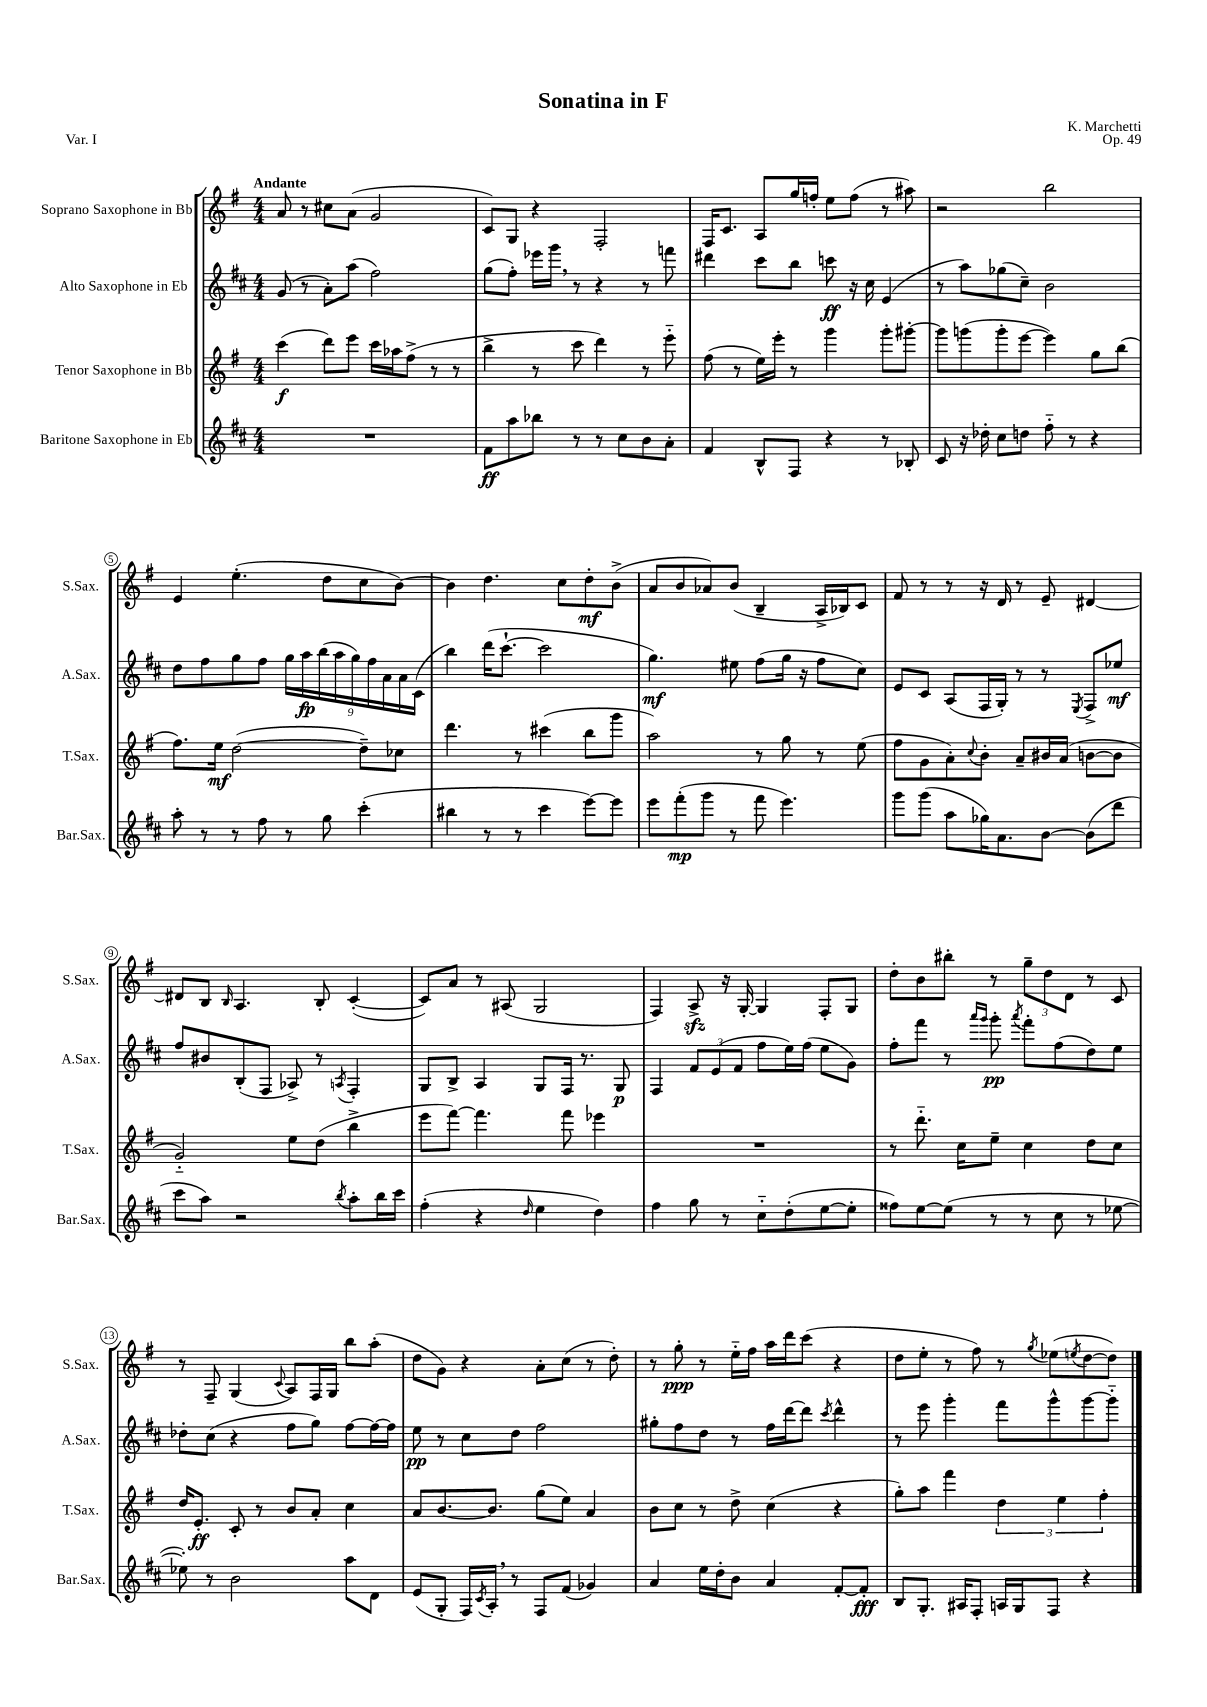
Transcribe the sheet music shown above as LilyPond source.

\header { title = "Sonatina in F" composer = "K. Marchetti" opus = "Op. 49" piece = "Var. I" }
<<
\new StaffGroup <<
\new Staff = "s0" \with { instrumentName = "Soprano Saxophone in Bb" shortInstrumentName = "S.Sax." } {
    \clef treble \key g \major \numericTimeSignature \time 4/4 \tempo "Andante"
    a'8 r8 cis''8 a'8( g'2 |
    c'8) g8 r4 fis2-. |
    fis16 c'8. a8 g''16 f''16-. e''8 f''8( r8 ais''8) |
    r2 b''2 |
    e'4 e''4.-.( d''8 c''8 b'8~) |
    b'4 d''4. c''8 d''8-.\mf b'8->( |
    a'8 b'8 aes'8) b'8( b4-- a16-> bes16) c'8 |
    fis'8 r8 r8 r16 d'16 r8 e'8-- dis'4~ |
    dis'8 b8 \grace { b16 } a4. b8-. c'4~-.( |
    c'8) a'8 r8 ais8( g2 |
    fis4) a8->\sfz r16 g16~-. g4 fis8-. g8 |
    d''8-. b'8 bis''8-. r8 \tuplet 3/2 { g''8-- d''8 d'8 } r8 c'8 |
    r8 fis8-- g4( \appoggiatura { c'8 } a8) fis16 g16 b''8 a''8-.( |
    d''8 g'8) r4 a'8-. c''8( r8 d''8-.) |
    r8 g''8-.\ppp r8 e''16-_ fis''16 a''16 d'''16 c'''8( r4 |
    d''8 e''8-. r8 fis''8) r8 \acciaccatura { g''8 } ees''8( \acciaccatura { e''8 } d''8~ d''8) \bar "|." |
}
\new Staff = "s1" \with { instrumentName = "Alto Saxophone in Eb" shortInstrumentName = "A.Sax." } {
    \clef treble \key d \major \numericTimeSignature \time 4/4
    g'8( r8 a'8-.) a''8( fis''2) |
    g''8( fis''8-.) ees'''16 g'''16 \breathe r8 r4 r8 f'''8 |
    dis'''4 cis'''8 b''8 c'''8\ff r16 cis''16 e'4( |
    r8 a''8) ges''8( cis''8--) b'2 |
    d''8 fis''8 g''8 fis''8 \tuplet 9/8 { g''16 a''16\fp b''16( a''16 g''16) fis''16 a'16 a'16 cis'16( } |
    b''4) d'''16( cis'''8.~-! cis'''2 |
    g''4.\mf) eis''8 fis''8( g''16 r16 fis''8 cis''8) |
    e'8 cis'8 a8( fis16 g16-.) r8 r8 \acciaccatura { e8 } fis8-> ees''8\mf |
    fis''8 bis'8 b8-.( fis8 aes8->) r8 \acciaccatura { a8 } fis4-. |
    g8 b8-> a4 g8 fis16 r8. g8\p |
    fis4 \tuplet 3/2 { fis'8 e'8( fis'8 } fis''8 e''16) fis''16( e''8 g'8) |
    fis''8-. fis'''8 r8 \grace { a'''16 g'''16 } g'''8-.\pp \acciaccatura { a'''8 } fis'''8-. fis''8( d''8) e''8 |
    des''8-. cis''8( r4 fis''8 g''8) fis''8~ fis''16~ fis''16 |
    e''8\pp r8 cis''8 d''8 fis''2 |
    gis''8-. fis''8 d''8 r8 fis''16 d'''16~ d'''8 \acciaccatura { cis'''8 } d'''4-^ |
    r8 e'''8 g'''4-. fis'''8 g'''8-^ g'''8~ g'''8-_ \bar "|." |
}
\new Staff = "s2" \with { instrumentName = "Tenor Saxophone in Bb" shortInstrumentName = "T.Sax." } {
    \clef treble \key g \major \numericTimeSignature \time 4/4
    c'''4\f( d'''8) e'''8 c'''16 aes''16 fis''8->( r8 r8 |
    b''4-> r8 c'''8 d'''4) r8 e'''8-_ |
    fis''8( r8 e''16) e'''16-. r8 g'''4 g'''8-. gis'''8~-. |
    gis'''8 g'''8( g'''8-. e'''8~ e'''4) g''8 b''8( |
    fis''8.) e''16\mf d''2~( d''8--) ces''8 |
    d'''4. r8 cis'''4( b''8 g'''8 |
    a''2) r8 g''8 r8 e''8( |
    fis''8 g'8 a'8-.) \appoggiatura { c''8 } b'8-. a'8-- bis'16 a'16( b'8~ b'8 |
    g'2-_) e''8 d''8( b''4-> |
    e'''8 fis'''8~) fis'''4. fis'''8 ees'''4 |
    R1 |
    r8 d'''8.-_ c''16 e''8-- c''4 d''8 c''8 |
    d''16 e'8.-.\ff c'8-. r8 b'8 a'8-. c''4 |
    a'8 b'8.~ b'8. g''8( e''8) a'4 |
    b'8 c''8 r8 d''8-> c''4( r4 |
    g''8-.) a''8 fis'''4 \tuplet 3/2 { d''4 e''4 fis''4-. } \bar "|." |
}
\new Staff = "s3" \with { instrumentName = "Baritone Saxophone in Eb" shortInstrumentName = "Bar.Sax." } {
    \clef treble \key d \major \numericTimeSignature \time 4/4
    R1 |
    fis'8\ff a''8 bes''8 r8 r8 cis''8 b'8 a'8-. |
    fis'4 b8-^ fis8 r4 r8 bes8-. |
    cis'8 r16 des''16-. cis''8 d''8 fis''8-_ r8 r4 |
    a''8-. r8 r8 fis''8 r8 g''8 cis'''4-.( |
    bis''4 r8 r8 cis'''4 e'''8~) e'''8 |
    e'''8 fis'''8-.\mp( g'''8 r8 fis'''8 e'''4.) |
    g'''8 g'''8( a''8 ges''16) a'8. b'8~ b'8( d'''8 |
    cis'''8 a''8) r2 \acciaccatura { b''8 } a''8-. b''16 cis'''16 |
    fis''4-.( r4 \grace { d''16 } e''4 d''4) |
    fis''4 g''8 r8 cis''8-_ d''8-.( e''8~ e''8-. |
    fisis''8) e''8~ e''8( r8 r8 cis''8 r8 ees''8~ |
    ees''8-.) r8 b'2 a''8 d'8 |
    e'8( g8-. fis16) \acciaccatura { cis'8 } a16-. \breathe r8 fis8 fis'8( ges'4) |
    a'4 e''16 d''16-. b'8 a'4 fis'8~-. fis'8-.\fff |
    b8 g8.-. ais16 fis8-. a16 g16 fis8 r4 \bar "|." |
}
>>
>>
\layout { \context { \Score \override BarNumber.stencil = #(make-stencil-circler 0.1 0.3 ly:text-interface::print) } }
